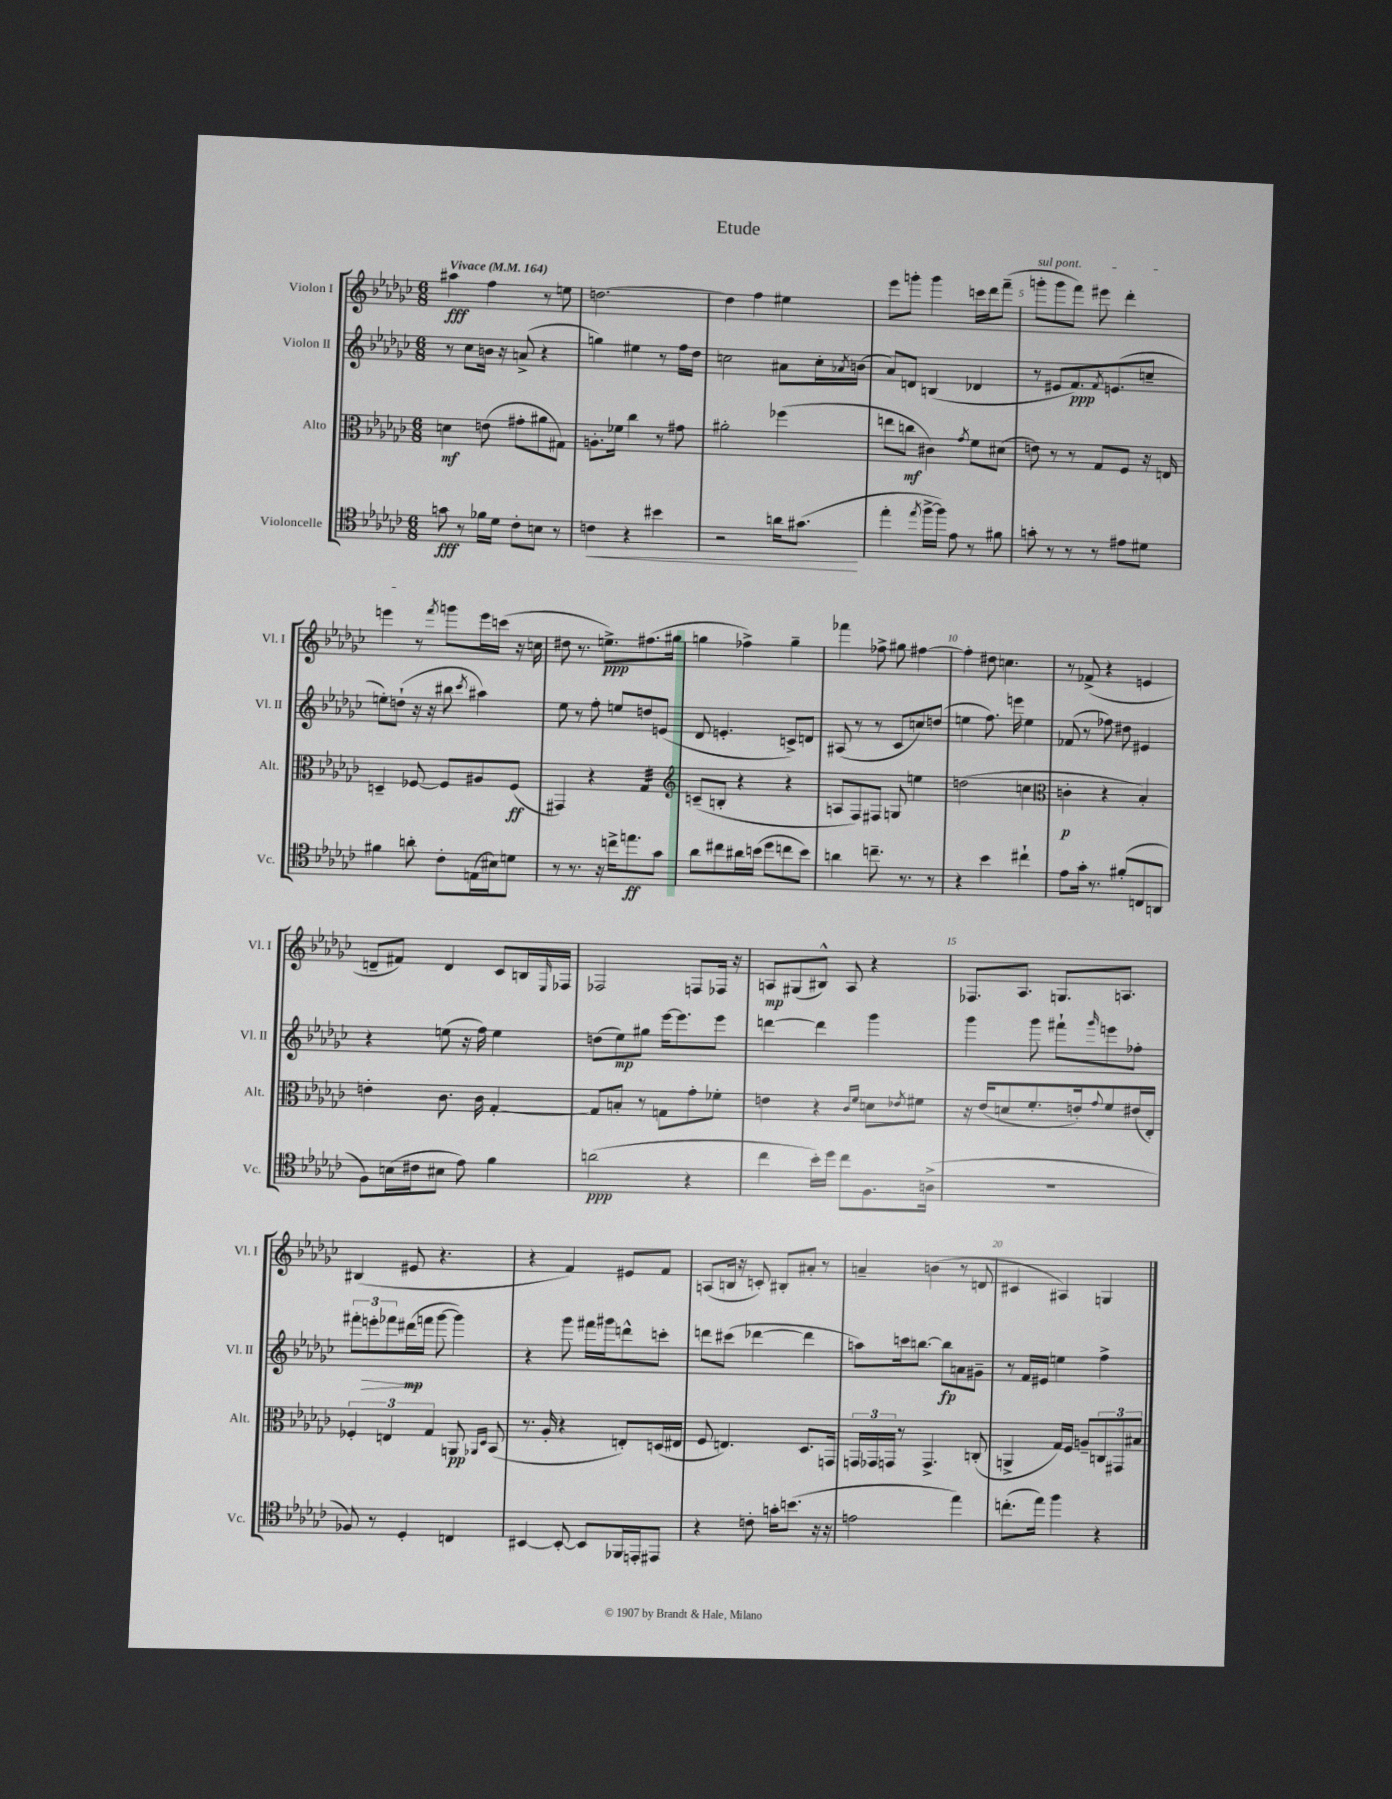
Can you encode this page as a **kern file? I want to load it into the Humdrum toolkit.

**kern	**kern	**kern	**kern
*staff4	*staff3	*staff2	*staff1
*clefC4	*clefC3	*clefG2	*clefG2
*k[b-e-a-d-g-c-]	*k[b-e-a-d-g-c-]	*k[b-e-a-d-g-c-]	*k[b-e-a-d-g-c-]
*M6/8	*M6/8	*M6/8	*M6/8
*MM164	*MM164	*MM164	*MM164
8g	4d	8r	4aa#
8r	.	8cc-	.
16f-	(8e	16b	4ff
16d-	.	16r	.
8c-'	8g#'	(8a^	.
8B	8a#	4r	8r
8r	8G#)	.	8ee
=	=	=	=
4c	8.A'	4gg)	[2.dd
.	16f-	.	.
4r	4cc-	4ee#	.
4b#	8r	8r	.
.	8g#	16ff	.
.	.	16dd-	.
=	=	=	=
2r	2a#'	2cc	4dd]
.	.	.	4ff
16a	(4ff-	8a#	4ee#
(8.g#	.	.	.
.	.	16cc'	.
.	.	8qa-	.
.	.	(16b	.
=	=	=	=
4ee-'	8ee	8a-)	8eee-
.	8cc	8d	8ggg'
8qee-	.	.	.
[16ff^	4c#)	(4B	4ggg
16ff])	.	.	.
8e-	.	.	.
.	8qg-	.	.
8r	8f	4d-	16ccc
.	.	.	16ddd-
8f#	(8d#	.	(8fff~
=	=	=	=
8g'	8e)	8r	8ggg'
8r	8r	8e#	8ggg
8r	8r	8.f)	8fff)
8r	8G-	.	8eee#
.	.	8qf	.
.	.	(8.e	.
8e#	8F	.	4ddd-'
8d#	16r	8cc~	.
.	16E	.	.
=	=	=	=
4f#	4D~	8ee')	4eee
.	.	(8dd`	.
8a'	[8F-	16r	8r
.	.	16r	.
.	.	.	8qfff
8c-'	8F-]	8bb#	8ggg
.	.	8qccc-	.
(16E	8A#	4aa#)	16eee
16B#)	.	.	(16ccc
8d	(8F-	.	16r
.	.	.	16cc
=	=	=	=
8r	4GG#)	8ee-	8dd#
8.r	.	8r	8.r
.	4r	8ff'	.
16r	.	.	8.ee^)
16cc^	.	8ee	.
8.ee	.	.	.
*	*clefG2	*	*
.	4G-	8dd	(8.ff#
8g-	.	(8e	.
.	.	.	16gg#
=	=	=	=
8a-	(8c~	8d-	4gg
8cc#	8B'	4.e'	.
16a#	4r	.	4ff-^)
(16b	.	.	.
8dd-	.	.	.
8cc	4r	8c^)	4gg~
8b)	.	8d	.
=	=	=	=
4a	8A	(8A#	4fff-
.	8F)	8r	.
8.cc~	8F#	8r	8ff-^
.	8G	8c-	8gg#
8.r	.	.	.
.	4ee	8cc)	[4ff#
8r	.	(8dd	.
=	=	=	=
4r	(2dd	4ee	4ff#']
4b-	.	8.ff)	8dd#
.	.	.	4.cc
.	.	16eee	.
4cc#`	4cc	4ee	.
=	=	=	=
*	*clefC3	*	*
8e-	4c'	(8f-	8r
16g-'	.	8r	(8f-^
8.r	.	.	.
.	4r	8ff-)	4r
(8f#'	.	8dd#	.
8C	4B-')	4e#	4e
8AA	.	.	.
=	=	=	=
8F)	4e'	4r	8d~
(16B	.	.	8f#)
16c#	.	.	.
8B#	8.c-	(8ee	4d
8e-)	.	16r	.
.	16c-	16ff)	.
4f	[4G-'	4ee	8c-
.	.	.	16B
.	.	.	16qqE-
.	.	.	16F-
=	=	=	=
(2a	8G-]	(8dd	2F-
.	8B'	8ee-)	.
.	8r	8gg#	.
.	8G	[16eee-	.
.	.	8.eee-]	.
4r	8g-'	.	8F
.	8f-'	8eee-	16F-
.	.	.	16r
=	=	=	=
4cc-	4e	[4ddd	8A
.	.	.	(8G#
16b-')	4r	4ddd]	8B#^^)
16dd-	.	.	.
8cc-	.	.	8A
.	16qqc-	.	.
.	16qqf	.	.
8.F	8d	4ggg-	4r
.	8qe-	.	.
.	8f#	.	.
(16A^	.	.	.
=	=	=	=
2.r	16r	4ggg-	8.F-
.	(16e-	.	.
.	8d	.	.
.	.	.	8.A-
.	8.f'	8ggg-	.
.	.	8fff#`	8.G
.	16e')	.	.
.	8qqg-	16qqggg-	.
.	8f	8eee	.
.	.	.	8.A
.	(16e#	8ff-'	.
.	16E-')	.	.
=	=	=	=
8F-)	6F-'	12fff#'	(4B#
.	.	12eee'	.
8r	.	.	.
.	6E	12fff-	.
4D-'	.	(16ddd#	8e#
.	.	16fff	.
.	6G-	.	.
.	.	[8ggg-	4.r
4C	8AA	4ggg-])	.
.	16qqAA-	.	.
.	16qqD-	.	.
.	(8BB-	.	.
=	=	=	=
[4BB#	8.r	4r	4r
.	16A-'	.	.
8BB#'_	4r	8ggg-	4f)
8BB#]	.	16fff#	.
.	.	16ggg#	.
16FF-	8E')	8ddd^^	8e#
16EE'	.	.	.
8EE#	(16D	8ccc'	8f
.	16E#	.	.
=	=	=	=
4r	8F	8ddd	(8A
.	4.E)	(8ccc#	16B
.	.	.	16r
8c'	.	[4ddd-	8c')
16g'	.	.	8B#'
(8.b	.	.	.
.	8.D-	4ddd-]	8a#'
16r	.	.	8r
16r	16GG	.	.
=	=	=	=
2e	24GG	8aa)	4a~
.	24GG-	.	.
.	24GG	.	.
.	8r	16ccc	.
.	.	[8.bb	.
.	4.GG^	.	(4b
.	.	8bb]	.
4ee-)	.	8a	8r
.	(8C'	8g#~	8d
=	=	=	=
(8.cc'	4AA^	8r	4c#
.	.	16f	.
16ee-)	.	16e#	.
4ff	16G-)	4ee	4A#)
.	16F	.	.
.	8A~	.	.
4r	12C	4ff^	4G
.	12GG#	.	.
.	12B#	.	.
==	==	==	==
*-	*-	*-	*-
